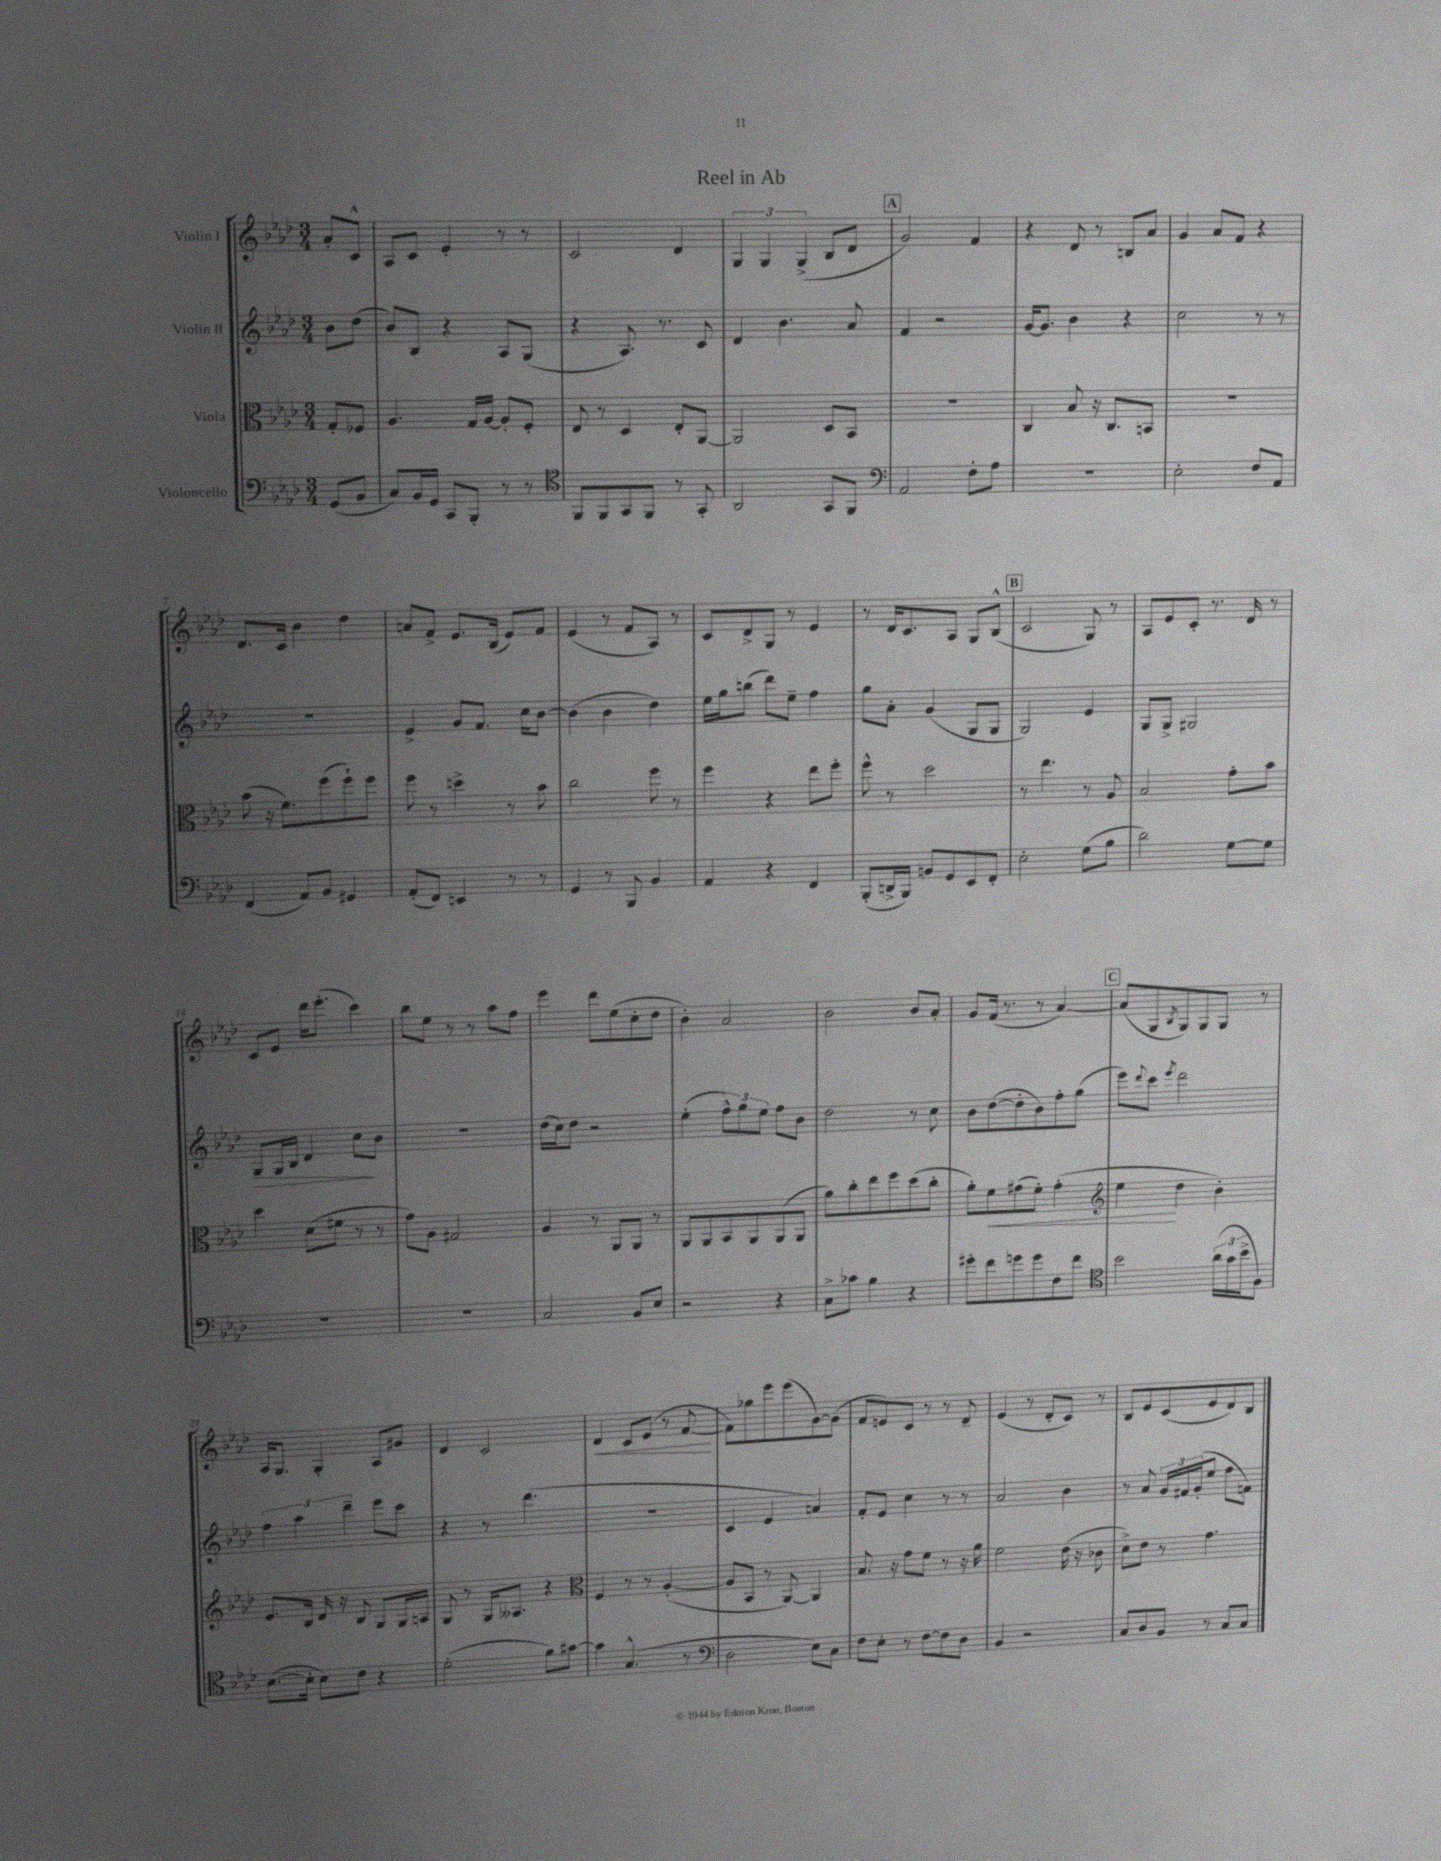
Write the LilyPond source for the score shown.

\header { title = "Reel in Ab" }
<<
\new StaffGroup <<
\new Staff = "s0" \with { instrumentName = "Violin I" } {
    \clef treble \key aes \major \numericTimeSignature \time 3/4 \partial 4
    aes'8-. c'8-^ |
    aes8 c'8 ees'4-. r8 r8 |
    c'2 des'4 |
    \tuplet 3/2 { g4 g4 g4->( } bes8 des'8 |
    \mark \markup { \box "A" } g'2) f'4 |
    r4 des'8 r8 b8 aes'8 |
    g'4 aes'8 f'8 r4 |
    des'8. c'16 bes'4 des''4 |
    a'8 f'8-> ees'8. bes16( ees'8) f'8 |
    ees'4( r8 f'8 aes8) r8 |
    c'8 des'8-> g8 r8 ees'4 |
    r8 des'16 c'8. aes8 g8 bes8-^( |
    \mark \markup { \box "B" } c'2 g8) r8 |
    aes8 ees'8 c'8-. r8. des'16 r8 |
    c'8 ees'8 des'''16 ees'''8.-.( c'''4) |
    bes''8 ees''8 r8 r8 aes''8 f''8 |
    ees'''4 des'''8 ees''8( c''8-. des''8 |
    bes'4-.) aes'2 |
    bes'2 bes'8 aes'8-. |
    g'8 f'16( r8. r8 aes'4~) |
    \mark \markup { \box "C" } aes'8( g8 \acciaccatura { bes8 } g8) g8 g8 r8 |
    aes16 g8. g4-. aes8 gis'8 |
    des'4 c'2 |
    des'4\< c'8 ees'8( r8 f'8~\! |
    f'8) ges''8 ees'''8 ees'''8( g'8~) g'8( |
    f'8 e'8) c'8 r8 r8 des'8-- |
    ees'4( r8 des'8-. c'8) r8 |
    bes8 ees'8 c'8( ees'8 des'8) bes8 \bar "|." |
}
\new Staff = "s1" \with { instrumentName = "Violin II" } {
    \clef treble \key aes \major \numericTimeSignature \time 3/4 \partial 4
    bes'8 des''8( |
    bes'8) bes8 r4 aes8 g8( |
    r4 aes8.) r8. c'8 |
    des'4 bes'4. aes'8 |
    \mark \markup { \box "A" } f'4 r2 |
    g'16~ g'8. bes'4 r4 |
    c''2 r8 r8 |
    R2. |
    ees'4-> g'8 f'8. c''16 bes'8~ |
    bes'4( bes'4 des''4) |
    ees''16 g''16 b''8( des'''8) ees''8-- f''4 |
    g''8 aes'8-. g'4( g8 g8 |
    \mark \markup { \box "B" } g2) ees'4 |
    g8 g8-> gis2 |
    g8\> g16 bes16 des'4 c''8\! bes'8 |
    R2. |
    des''16( c''16) des''8 r2 |
    ees''4-.( \tuplet 3/2 { f''8-^) g''8 ees''8 } f''8 bes'8 |
    des''2 r8 c''8 |
    bes'8 des''8~( des''8-. bes'8) f''8-. g''8( |
    \mark \markup { \box "C" } ees'''8) \appoggiatura { des'''8 } c'''8 \acciaccatura { ees'''8 } des'''2 |
    \tuplet 3/2 { f''4 aes''4 des'''4-- } ees'''8 c'''8 |
    r4 r8 des'''4.( |
    R2. |
    c'4 ees'4 a'4) |
    f'8-. ees'8 c''4 r8 r8 |
    aes'2 bes'4 |
    r8 aes'8 \tuplet 3/2 { g'16 fis'16 g'16-.( } ees''8 f''8 f'8) \bar "|." |
}
\new Staff = "s2" \with { instrumentName = "Viola" } {
    \clef alto \key aes \major \numericTimeSignature \time 3/4 \partial 4
    g8-. fes8 |
    aes4. g16 aes16~ aes8-. f8-. |
    ees8 r8 des4 ees8-. aes,8~ |
    aes,2 des8 bes,8 |
    \mark \markup { \box "A" } R2. |
    c4 bes8 r16 c8. b,8 |
    R2. |
    bes'8( r16 f'8.) f''8( f''8-!) f''8 |
    f''8 r8 d''4-> r8 bes'8 |
    c''2 f''8 r8 |
    f''4 r4 ees''8 f''8-. |
    f''8-^ r8 des''2 |
    \mark \markup { \box "B" } r8 ees''4. r8 aes8 |
    bes2 g'8-. bes'8 |
    des''4 des'8( fis'8 r8 r8 |
    g'8) aes8 gis2 |
    aes4 r8 aes,8 aes,8 r8 |
    aes,8 aes,8 bes,8 aes,8 aes,8( aes,8 |
    aes'8) c''8-. ees''8 f''8 des''8( c''8-. |
    aes'8-.) f'8\< gis'8( f'8-.) gis'4-.( |
    \mark \markup { \box "C" } \clef treble ees''4\! des''4 bes'4-.) |
    ees'8. bes16 des'16 r16 bes8 g8 g16 a16 |
    g8 r8 g16 aeses8. r4 |
    \clef alto f4 r8 r8 aes4~-.( |
    aes8 bes,8 r8 aes,8~) aes,4 |
    bes8. r16 g'8 f'8 r8 r16 aes'16 |
    f'2 ees'16( r16 ces'8 |
    des'8->) ees'8 r8 g'4. \bar "|." |
}
\new Staff = "s3" \with { instrumentName = "Violoncello" } {
    \clef bass \key aes \major \numericTimeSignature \time 3/4 \partial 4
    g,8( bes,8 |
    c8) bes,16 g,16 c,8 bes,,8-. r8 r8 |
    \clef tenor f,8 f,8 g,8 f,8 r8 g,8-. |
    aes,2 g,8 f,8 |
    \mark \markup { \box "A" } \clef bass aes,2 f8-. aes8 |
    R2. |
    ees2-. f8 aes,8 |
    f,4( aes,8) bes,8 gis,4 |
    aes,8-.( f,8) e,4 r8 r8 |
    g,4 r8 bes,,8 bes,4 |
    aes,4 r4 f,4 |
    bes,,8-.( d,16-> bes,,16) b,8 g,8 ees,8 f,8-. |
    \mark \markup { \box "B" } ees2-. g8( bes8 |
    des'2) g8~ g8 |
    R2. |
    R2. |
    c2 bes,8 ees8 |
    r2 r4 |
    c8-> ces'8 bes4 r4 |
    gis'8-. f'8 g'8 g'8 f8 f'8 |
    \mark \markup { \box "C" } \clef tenor bes'2 \tuplet 3/2 { aes'16( g'16 bes'16-> } f8) |
    bes8.~( bes16-. bes8) c'8 r4 |
    des'2-.( f'8) gis'8~ |
    gis'4 g4.-^( r8 |
    \clef bass des2 ees8) c8 |
    f8 ees8-. r8 f8~ f8 des8 |
    bes,4 r2 |
    c8 des8 bes,8 r8 c8 c8 \bar "|." |
}
>>
>>
